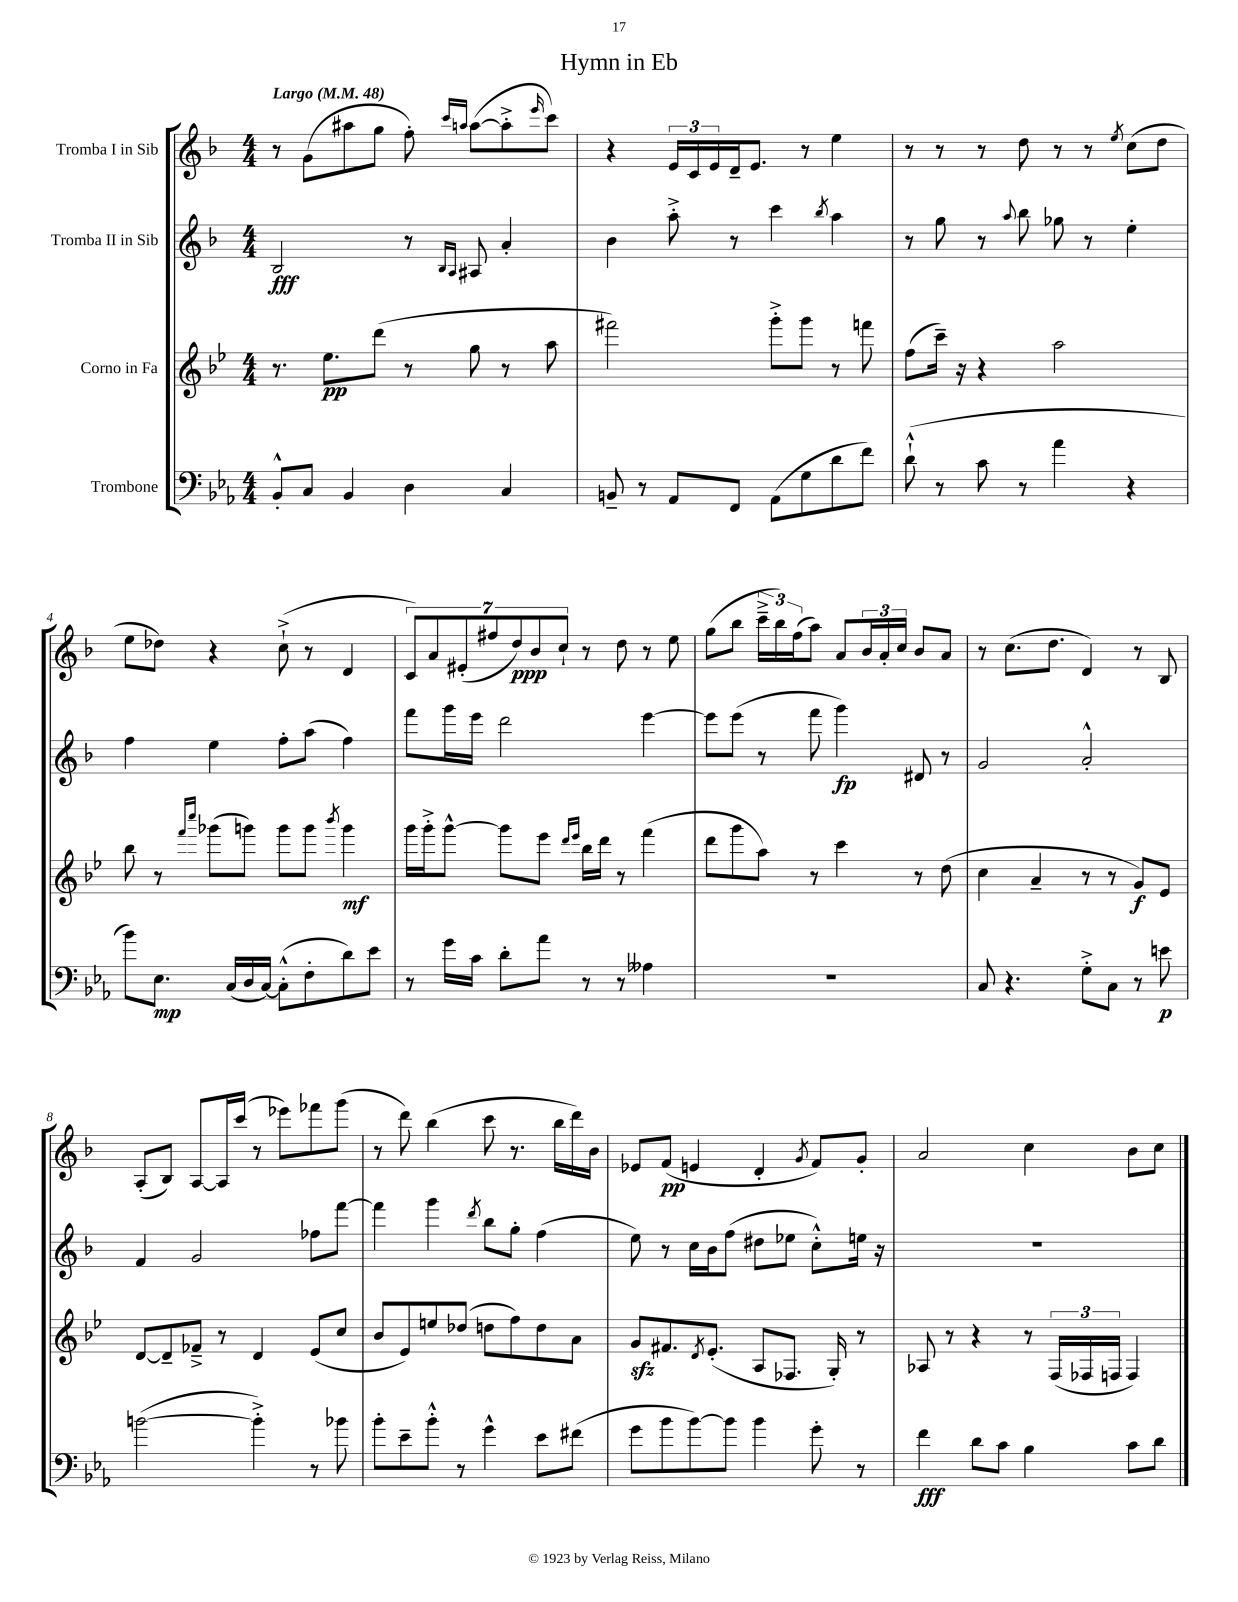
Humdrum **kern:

**kern	**kern	**kern	**kern
*staff4	*staff3	*staff2	*staff1
*clefF4	*clefG2	*clefG2	*clefG2
*k[b-e-a-]	*k[b-e-]	*k[b-]	*k[b-]
*M4/4	*M4/4	*M4/4	*M4/4
*MM48	*MM48	*MM48	*MM48
8BB-'^^	8.r	2B-	8r
8C	.	.	(8g
.	8.ee-	.	.
4BB-	.	.	8aa#
.	(8ddd	.	8gg
4D	8r	8r	8ff')
.	.	16qqB-	16qqccc
.	.	16qqA	16qqaa
.	8gg	8A#	([8aa
4C	8r	4a'	8aa'^]
.	.	.	16qqeee
.	8aa	.	8ccc)
=	=	=	=
8BB~	2fff#)	4b-	4r
8r	.	.	.
8AA-	.	8aa'^	24e
.	.	.	24c
.	.	.	24e
8FF	.	8r	16d~
.	.	.	8.e
(8AA-	8ggg'^	4ccc	.
8G	8ggg	.	8r
.	.	8qbb-	.
8d	8r	4aa	4ee
8f)	8fff	.	.
=	=	=	=
(8d`^^	(8ff	8r	8r
8r	16ccc~)	8gg	8r
.	16r	.	.
8c	4r	8r	8r
.	.	8qqaa	.
8r	.	8bb-	8dd
4a-	2aa	8gg-	8r
.	.	8r	8r
.	.	.	8qee
4r	.	4ee'	(8cc
.	.	.	8dd
=	=	=	=
8b-)	8bb-	4ff	8ee
8.E-	8r	.	8dd-)
.	16qqfff	.	.
.	16qqcccc	.	.
.	(8ggg-	4ee	4r
(16C	.	.	.
16D	8ggg)	.	.
[16C)	.	.	.
(8C'^^]	8ggg	8ff'	(8cc`^
8F'	8ggg	(8aa	8r
.	8qbbb-	.	.
8d)	4ggg	4ff)	4d
8e-	.	.	.
=	=	=	=
8r	16ggg	8fff	14c)
.	16ggg'^	.	.
.	.	.	14a
16g	[8ggg^^	16ggg	.
.	.	.	(14e#'
16c	.	16eee	.
.	.	.	14ff#
8d'	8ggg]	2ddd	.
.	.	.	14dd)
.	.	.	14b-
8a-	8eee-	.	.
.	.	.	14cc`
.	16qqddd	.	.
.	16qqeee-	.	.
8r	16bb-	.	8r
.	16ddd	.	.
8r	8r	.	8dd
4A--	(4fff	[4eee	8r
.	.	.	8ee
=	=	=	=
1r	8ddd	8eee]	(8gg
.	8ggg	(8eee	8bb-
.	8aa)	8r	24ccc~^
.	.	.	24bb-)
.	.	.	(24ff
.	8r	8fff	8aa)
.	4ccc	4ggg)	8a
.	.	.	24b-
.	.	.	24a'
.	.	.	24cc
.	8r	8d#	8b-
.	(8dd	8r	8a
=	=	=	=
8C	4cc	2g	8r
4.r	.	.	(8.cc
.	4a~	.	.
.	.	.	8.dd
8G'^	8r	2a'^^	4d)
8C	8r	.	.
8r	8g)	.	8r
8e	8e-	.	8B-
=	=	=	=
([2b	[8d	4f	(8A'
.	8d~]	.	8B-)
.	8f-~^	2g	[8A
.	8r	.	16A]
.	.	.	(16ccc
4b'^])	4d	.	8r
.	.	.	8eee-)
8r	(8e-	8ff-	8fff-
8b-	8cc	[8fff	(8ggg
=	=	=	=
8b-'	8b-	4fff]	8r
8e-~	8e-)	.	8ddd)
8b-'^^	8ee	4ggg	(4bb-
8r	(8dd-	.	.
.	.	8qddd	.
4g^^	8dd	8bb-	8ccc
.	8ff)	8gg'	8.r
8e-	8dd	(4ff	.
.	.	.	16bb-
(8f#	8a	.	16ddd)
.	.	.	16b-
=	=	=	=
8g	8g	8ee)	8e-
8b-	8.f#	8r	(8f
[8b-)	.	16cc	4e
.	8qd	.	.
.	(8.e-'	16b-	.
8b-]	.	(8ff	.
4b-	8A	8dd#	4d'
.	8.F-	8ee-	.
.	.	.	8qg
8g'	.	8cc'^^)	8f)
.	16G')	.	.
8r	8r	16ee	8g'
.	.	16r	.
=	=	=	=
4f	8A-	1r	2a
.	8r	.	.
8d	4r	.	.
8c	.	.	.
4B-	8r	.	4cc
.	(24F	.	.
.	24F-	.	.
.	24F	.	.
8c	4F)	.	8b-
8d	.	.	8cc
==	==	==	==
*-	*-	*-	*-
